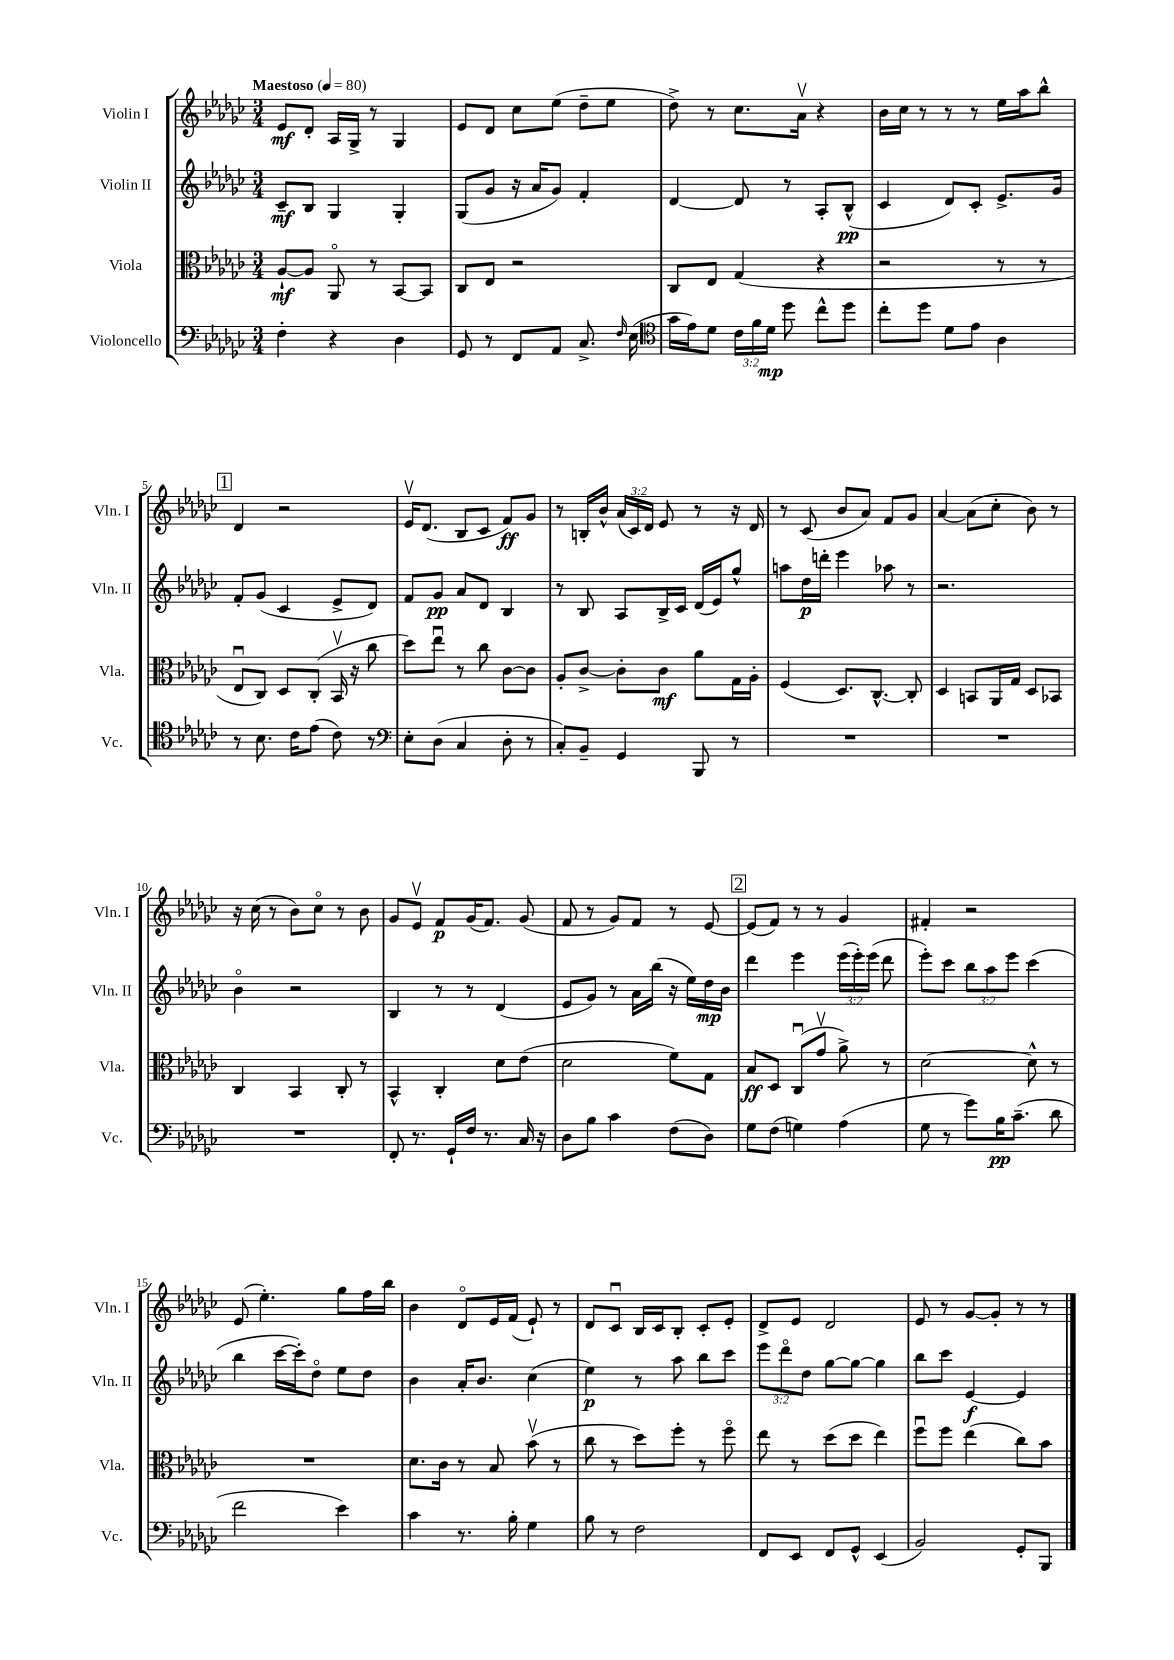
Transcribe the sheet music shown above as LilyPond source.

<<
\new StaffGroup <<
\new Staff = "s0" \with { instrumentName = "Violin I" shortInstrumentName = "Vln. I" } {
    \clef treble \key ges \major \numericTimeSignature \time 3/4 \override Staff.TupletNumber.text = #tuplet-number::calc-fraction-text \tempo "Maestoso" 4 = 80
    \autoBeamOff ees'8[\mf des'8]-. aes16[ ges16]-> r8 ges4 |
    ees'8[ des'8] ces''8[ ees''8]( des''8[-- ees''8] |
    des''8->) r8 ces''8.[ aes'16]\upbow r4 |
    bes'16[ ces''16] r8 r8 r8 ees''16[ aes''16 bes''8]-^ |
    \mark \markup { \box "1" } des'4 r2 |
    ees'16[\upbow des'8.]( bes8[ ces'8] f'8[\ff) ges'8] |
    r8 b16[-. bes'16]-^ \tuplet 3/2 { aes'16[( ces'16) des'16] } ees'8 r8 r16 des'16 |
    r8 ces'8( bes'8[ aes'8]) f'8[ ges'8] |
    aes'4~ aes'8[( ces''8]-. bes'8) r8 |
    r16 ces''16( r8 bes'8[) ces''8]\flageolet r8 bes'8 |
    ges'8[ ees'8]\upbow f'8[\p ges'16( f'8.]) ges'8( |
    f'8 r8 ges'8[) f'8] r8 ees'8~ |
    \mark \markup { \box "2" } ees'8[( f'8]) r8 r8 ges'4 |
    fis'4-. r2 |
    ees'8( ees''4.-.) ges''8[ f''16 bes''16] |
    bes'4 des'8[\flageolet ees'16 f'16]( ees'8-!) r8 |
    des'8[ ces'8]\downbow bes16[ ces'16 bes8]-. ces'8[-. ees'8]-. |
    des'8[-> ees'8] des'2 |
    ees'8 r8 ges'8[~ ges'8]-. r8 r8 \bar "|." |
}
\new Staff = "s1" \with { instrumentName = "Violin II" shortInstrumentName = "Vln. II" } {
    \clef treble \key ges \major \numericTimeSignature \time 3/4 \override Staff.TupletNumber.text = #tuplet-number::calc-fraction-text
    \autoBeamOff ces'8[--\mf bes8] ges4 ges4-. |
    ges8[( ges'8] r16 aes'16[ ges'8]) f'4-. |
    des'4~ des'8 r8 aes8[-. bes8]-^\pp( |
    ces'4 des'8[) ces'8]-. ees'8.[-> ges'16] |
    \mark \markup { \box "1" } f'8[-. ges'8]( ces'4 ees'8[-> des'8]) |
    f'8[ ges'8]\pp aes'8[ des'8] bes4 |
    r8 bes8 aes8[ bes16-> ces'16] des'16[( ees'16) ges''8]-^ |
    a''8[ des''16\p d'''16]-. ees'''4 aes''8 r8 |
    r2. |
    bes'4\flageolet r2 |
    bes4 r8 r8 des'4( |
    ees'8[ ges'8]) r8 aes'16[ bes''16]( r16 ees''16[) des''16\mp bes'16] |
    \mark \markup { \box "2" } des'''4 ees'''4 \tuplet 3/2 { ees'''16[( ees'''16-.) ees'''16]( } des'''8 |
    ees'''8[-.) ces'''8] \tuplet 3/2 { bes''8[ aes''8 ees'''8] } ces'''4( |
    bes''4 ces'''16[~ ces'''16-.) des''8]\flageolet ees''8[ des''8] |
    bes'4 aes'16[-. bes'8.] ces''4( |
    ees''4\p) r8 aes''8 bes''8[ ces'''8] |
    \tuplet 3/2 { ees'''8[ des'''8\flageolet des''8] } ges''8[~ ges''8]~ ges''4 |
    bes''8[ ces'''8] ees'4~\f ees'4 \bar "|." |
}
\new Staff = "s2" \with { instrumentName = "Viola" shortInstrumentName = "Vla." } {
    \clef alto \key ges \major \numericTimeSignature \time 3/4
    \autoBeamOff aes8[~-!\mf aes8] aes,8\flageolet r8 bes,8[~ bes,8] |
    ces8[ ees8] r2 |
    ces8[ ees8] ges4( r4 |
    r2 r8 r8 |
    \mark \markup { \box "1" } ees8[\downbow ces8]) des8[ ces8]-.( bes,16\upbow r16 ces''8 |
    des''8[) ees''8]\downbow r8 ces''8 ces'8[~ ces'8] |
    aes8[-. ces'8]~-> ces'8[-. ces'8]\mf aes'8[ ges16 aes16]-. |
    f4( des8.[) ces8.]~-^ ces8-. |
    des4 b,8[ aes,16 ges16] des8[ bes,8] |
    ces4 bes,4 ces8-. r8 |
    bes,4-^ ces4-. des'8[ ees'8]( |
    des'2 f'8[) ges8] |
    \mark \markup { \box "2" } bes8[\ff des8] ces8[\downbow( ges'8]\upbow aes'8->) r8 |
    des'2~ des'8-^ r8 |
    R2. |
    des'8.[ ces'16] r8 bes8 bes'8\upbow( r8 |
    ces''8 r8 des''8[) f''8]-. r8 f''8\flageolet |
    ees''8 r8 des''8[( des''8] ees''4) |
    f''8[\downbow f''8] ees''4( ces''8[) bes'8] \bar "|." |
}
\new Staff = "s3" \with { instrumentName = "Violoncello" shortInstrumentName = "Vc." } {
    \clef bass \key ges \major \numericTimeSignature \time 3/4 \override Staff.TupletNumber.text = #tuplet-number::calc-fraction-text
    \autoBeamOff f4-. r4 des4 |
    ges,8 r8 f,8[ aes,8] ces8.-> \grace { f16 } ees16( |
    \clef tenor ges'16[ ees'16) des'8] \tuplet 3/2 { ces'16[ f'16 des'16]\mp } des''8 ces''8[-^ des''8] |
    ces''8[-. des''8] des'8[ ees'8] aes4 |
    \mark \markup { \box "1" } r8 bes8. ces'16[ ees'8]( ces'8) r8 |
    \clef bass ees8[-. des8]( ces4 des8-. r8 |
    ces8[-.) bes,8]-- ges,4 bes,,8 r8 |
    R2. |
    R2. |
    R2. |
    f,8-. r8. ges,16[-! f16] r8. ces16 r16 |
    des8[ bes8] ces'4 f8[( des8]) |
    \mark \markup { \box "2" } ges8[ f8]( g4) aes4( |
    ges8 r8 ges'8[) bes16\pp ces'8.]--( des'8 |
    f'2 ees'4) |
    ces'4 r8. bes16-. ges4 |
    bes8 r8 f2 |
    f,8[ ees,8] f,8[ ges,8]-^ ees,4( |
    bes,2) ges,8[-. bes,,8] \bar "|." |
}
>>
>>
